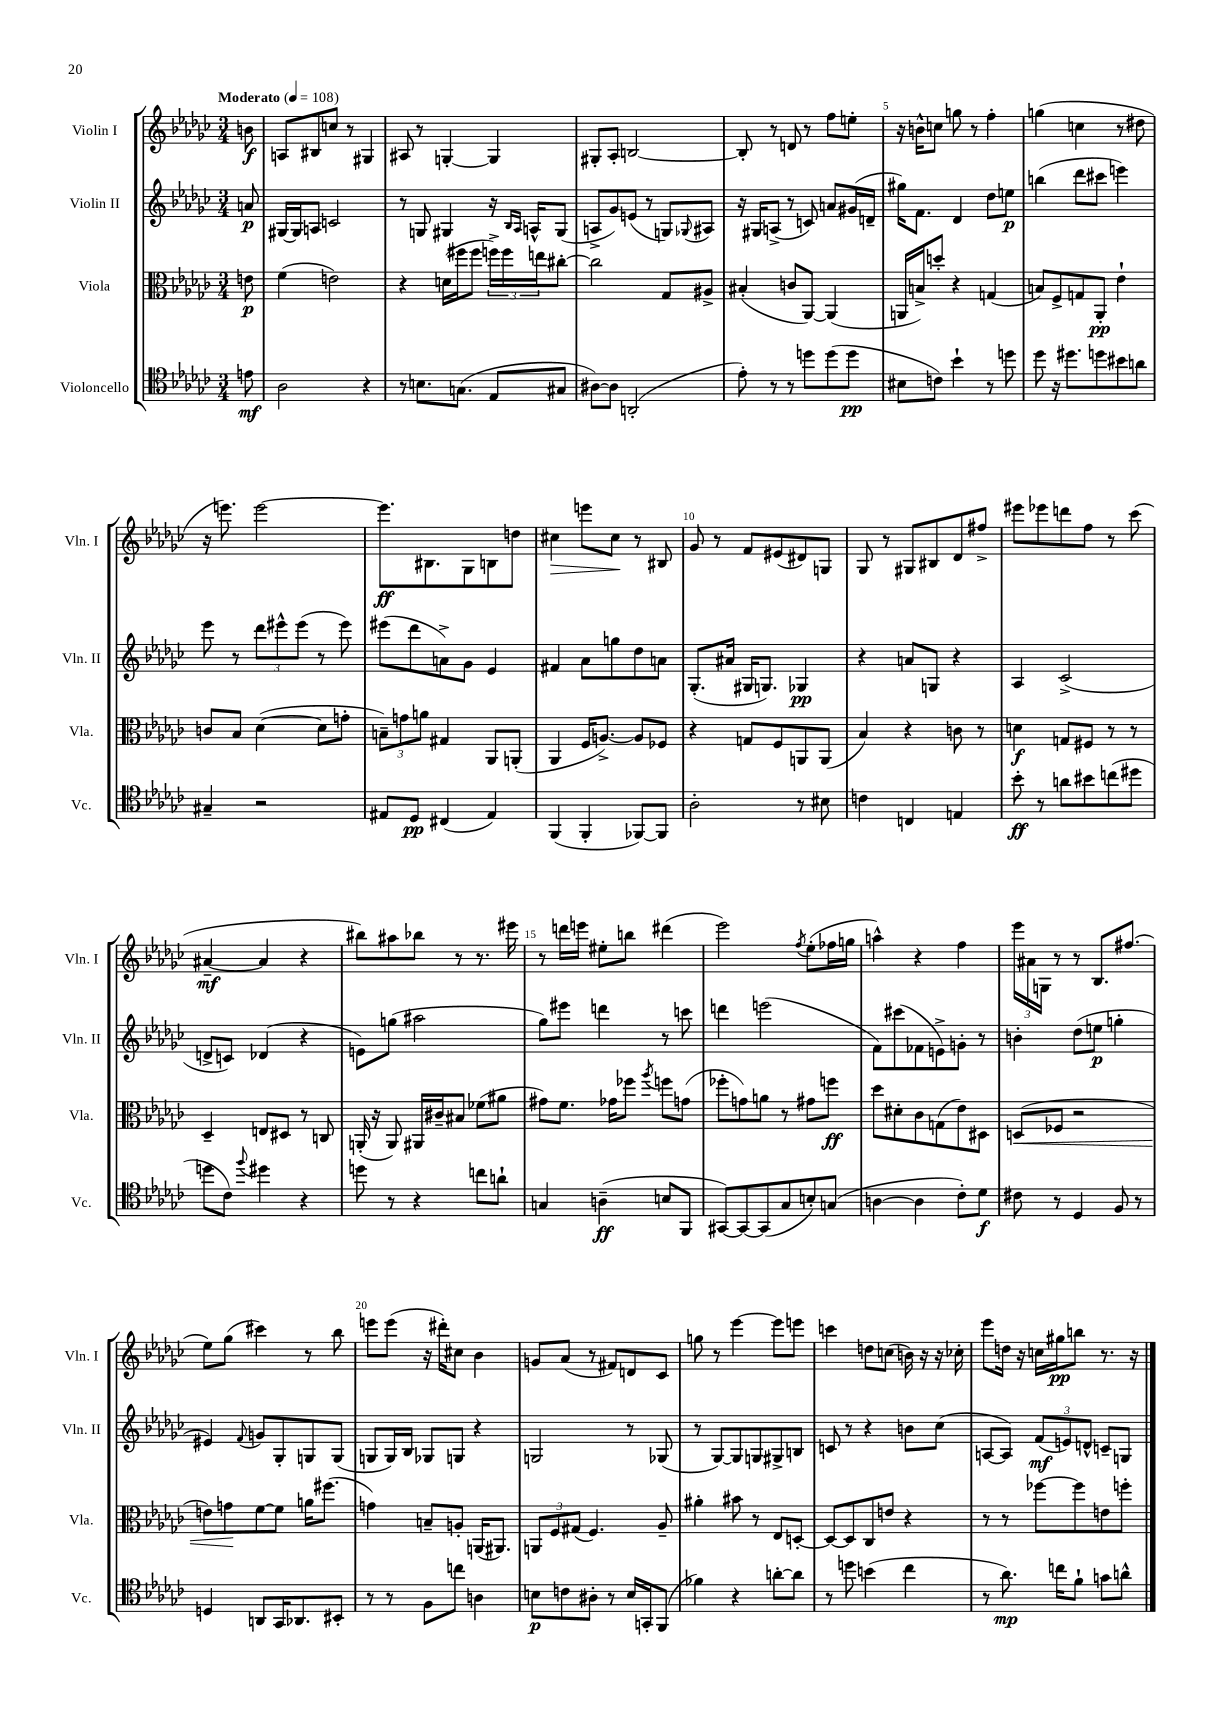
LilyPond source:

<<
\new StaffGroup <<
\new Staff = "s0" \with { instrumentName = "Violin I" shortInstrumentName = "Vln. I" } {
    \clef treble \key ges \major \numericTimeSignature \time 3/4 \partial 8 \tempo "Moderato" 4 = 108
    b'8\f |
    a8 bis8 c''8 r8 gis4 |
    ais8 r8 g4~-. g4 |
    gis8-. aes8-. b2~ |
    b8-. r8 d'8 r8 f''8 e''8-. |
    r16 b'16-^ c''8 g''8 r8 f''4-. |
    g''4( c''4 r8 dis''8 |
    r16 e'''8.) e'''2~ |
    e'''8.\ff bis8. ges8 b8 d''8 |
    cis''4\> e'''8 cis''8\! r8 bis8 |
    ges'8 r8 f'8 eis'8( dis'8) g8 |
    ges8 r8 gis8 bis8 des'8 fis''8-> |
    eis'''8 ees'''8 d'''8 f''8 r8 ces'''8( |
    ais'4~--\mf ais'4 r4 |
    bis''8) ais''8 bes''8 r8 r8. eis'''16 |
    r8 d'''16 e'''16 eis''8-. b''8 dis'''4( |
    ees'''2) \acciaccatura { f''8 } ees''8-.( fes''16 g''16 |
    a''4-^) r4 f''4 |
    \tuplet 3/2 { ees'''16 ais'16 g16 } r8 r8 bes8. fis''8.( |
    ees''8) ges''8( cis'''4) r8 bes''8 |
    e'''8 e'''8( r16 dis'''16-.) cis''8 bes'4 |
    g'8 aes'8( r8 fis'8) d'8 ces'8 |
    g''8 r8 ees'''4~ ees'''8 e'''8 |
    c'''4 d''8 c''8( b'16) r16 r16 ces''16-. |
    ees'''8 d''16 r16 c''16 gis''16\pp b''8 r8. r16 \bar "|." |
}
\new Staff = "s1" \with { instrumentName = "Violin II" shortInstrumentName = "Vln. II" } {
    \clef treble \key ges \major \numericTimeSignature \time 3/4 \partial 8
    a'8\p |
    gis16~ gis16 a8 c'2 |
    r8 g8 gis4 r16 \grace { bes16 aes16 } a16-^ gis8( |
    a8-> ges'8) e'8( r8 g8) \appoggiatura { ges8 } ais8 |
    r16 gis16 a8->( r8 c'8) a'8 gis'16( d'16-- |
    gis''16) f'8. des'4 des''8 e''8\p |
    b''4( des'''8 cis'''8 e'''4) |
    ees'''8 r8 \tuplet 3/2 { des'''8 eis'''8-^ eis'''8( } r8 eis'''8) |
    eis'''8( des'''8 a'8->) ges'8 ees'4 |
    fis'4 aes'8 g''8 des''8 a'8 |
    ges8.-.( ais'16 gis16 g8.) ges4\pp |
    r4 a'8 g8 r4 |
    aes4 ces'2->( |
    d'8-> c'8) des'4( r4 |
    e'8) g''8( ais''2 |
    ges''8) eis'''8 d'''4 r8 c'''8 |
    d'''4 e'''2( |
    f'8) cis'''8( fes'8 e'8->) g'8-. r8 |
    b'4-. des''8( e''8\p g''4-. |
    eis'4) \appoggiatura { f'8 } g'8 ges8-. g8 g8( |
    g8 g16) bes16 ges8 g8 r4 |
    g2 r8 ges8( |
    r8 ges8~) ges8 g8 gis8-> b8 |
    c'8 r8 r4 b'8 ces''8( |
    a8~ a8) \tuplet 3/2 { f'8\mf( e'8) d'8-^ } c'8-- g8 \bar "|." |
}
\new Staff = "s2" \with { instrumentName = "Viola" shortInstrumentName = "Vla." } {
    \clef alto \key ges \major \numericTimeSignature \time 3/4 \partial 8
    e'8\p |
    f'4( e'2) |
    r4 d'16( fis''16 fis''8 \tuplet 3/2 { f''16->) f''16 e''16 } cis''8~-. |
    cis''2 ges8 ais8-> |
    bis4-.( c'8 aes,8~) aes,4( |
    a,16 b16->) d''8-. r4 g4( |
    b8) f8-> g8 aes,8-.\pp ees'4-! |
    c'8 bes8 des'4~( des'8 g'8-. |
    \tuplet 3/2 { b8--) g'8 a'8 } gis4 aes,8 a,8-.( |
    aes,4 f16 a8.~->) a8 fes8 |
    r4 g8 f8 a,8 a,8( |
    bes4) r4 c'8 r8 |
    d'4\f g8 fis8 r8 r8 |
    des4-- e8 dis8 r8 c8 |
    a,16-.( r16 a,8) ais,16 cis'16-- bis8 fes'8( ais'8 |
    gis'8) f'8. ges'16 fes''8 \acciaccatura { aes''8 } f''8 g'8( |
    fes''8-. g'8) a'8 r8 gis'8 f''8\ff |
    des''8 dis'8-. ces'8 g8( ees'8) dis8 |
    d8\<( fes8 r2 |
    e'8) g'8\! f'8~ f'8 a'16 fis''8.( |
    g'4) b8-- a8-. a,16( ais,8.) |
    \tuplet 3/2 { a,8 f8 gis8( } f4.) aes8-- |
    ais'4-. bis'8 r8 ees8 d8~-. |
    d8~ d8 ces8 e'8 r4 |
    r8 r8 fes''8~ fes''8 e'8 f''8-. \bar "|." |
}
\new Staff = "s3" \with { instrumentName = "Violoncello" shortInstrumentName = "Vc." } {
    \clef tenor \key ges \major \numericTimeSignature \time 3/4 \partial 8
    e'8\mf |
    aes2 r4 |
    r8 b8. g8.( ees8 gis8 |
    ais8~) ais8 a,2-.( |
    ees'8-.) r8 r8 d''8 d''8( d''8\pp |
    bis8 c'8) bes'4-! r8 d''8 |
    des''8 r16 dis''8. d''8 bis'8 a'8 |
    gis4-- r2 |
    eis8 des8\pp cis4( eis4) |
    f,4( f,4-. fes,8~) fes,8 |
    aes2-. r8 bis8 |
    c'4 c4 e4 |
    bes'8-.\ff r8 a'8 bis'8 c''8( dis''8 |
    d''8 ces'8) \appoggiatura { f''8 } dis''4 r4 |
    d''8 r8 r4 c''8 a'8-! |
    g4 a4--\ff( b8 f,8 |
    gis,8~) gis,8~ gis,8( ges8 b8-.) g8( |
    a4~ a4 ces'8-.) des'8\f |
    cis'8 r8 des4 f8 r8 |
    d4 a,8 ges,16 aes,8. bis,8-. |
    r8 r8 f8 c''8 a4 |
    b8\p c'8 ais8-. r8 b16 g,16-. f,8( |
    fes'4) r4 a'8~-. a'8 |
    r8 d''8 b'4( ces''4 |
    r8 aes'8.\mp) c''16 f'8-! g'8 a'8-^ \bar "|." |
}
>>
>>
\layout { \context { \Score \override BarNumber.break-visibility = ##(#f #t #t) barNumberVisibility = #(every-nth-bar-number-visible 5) } }
